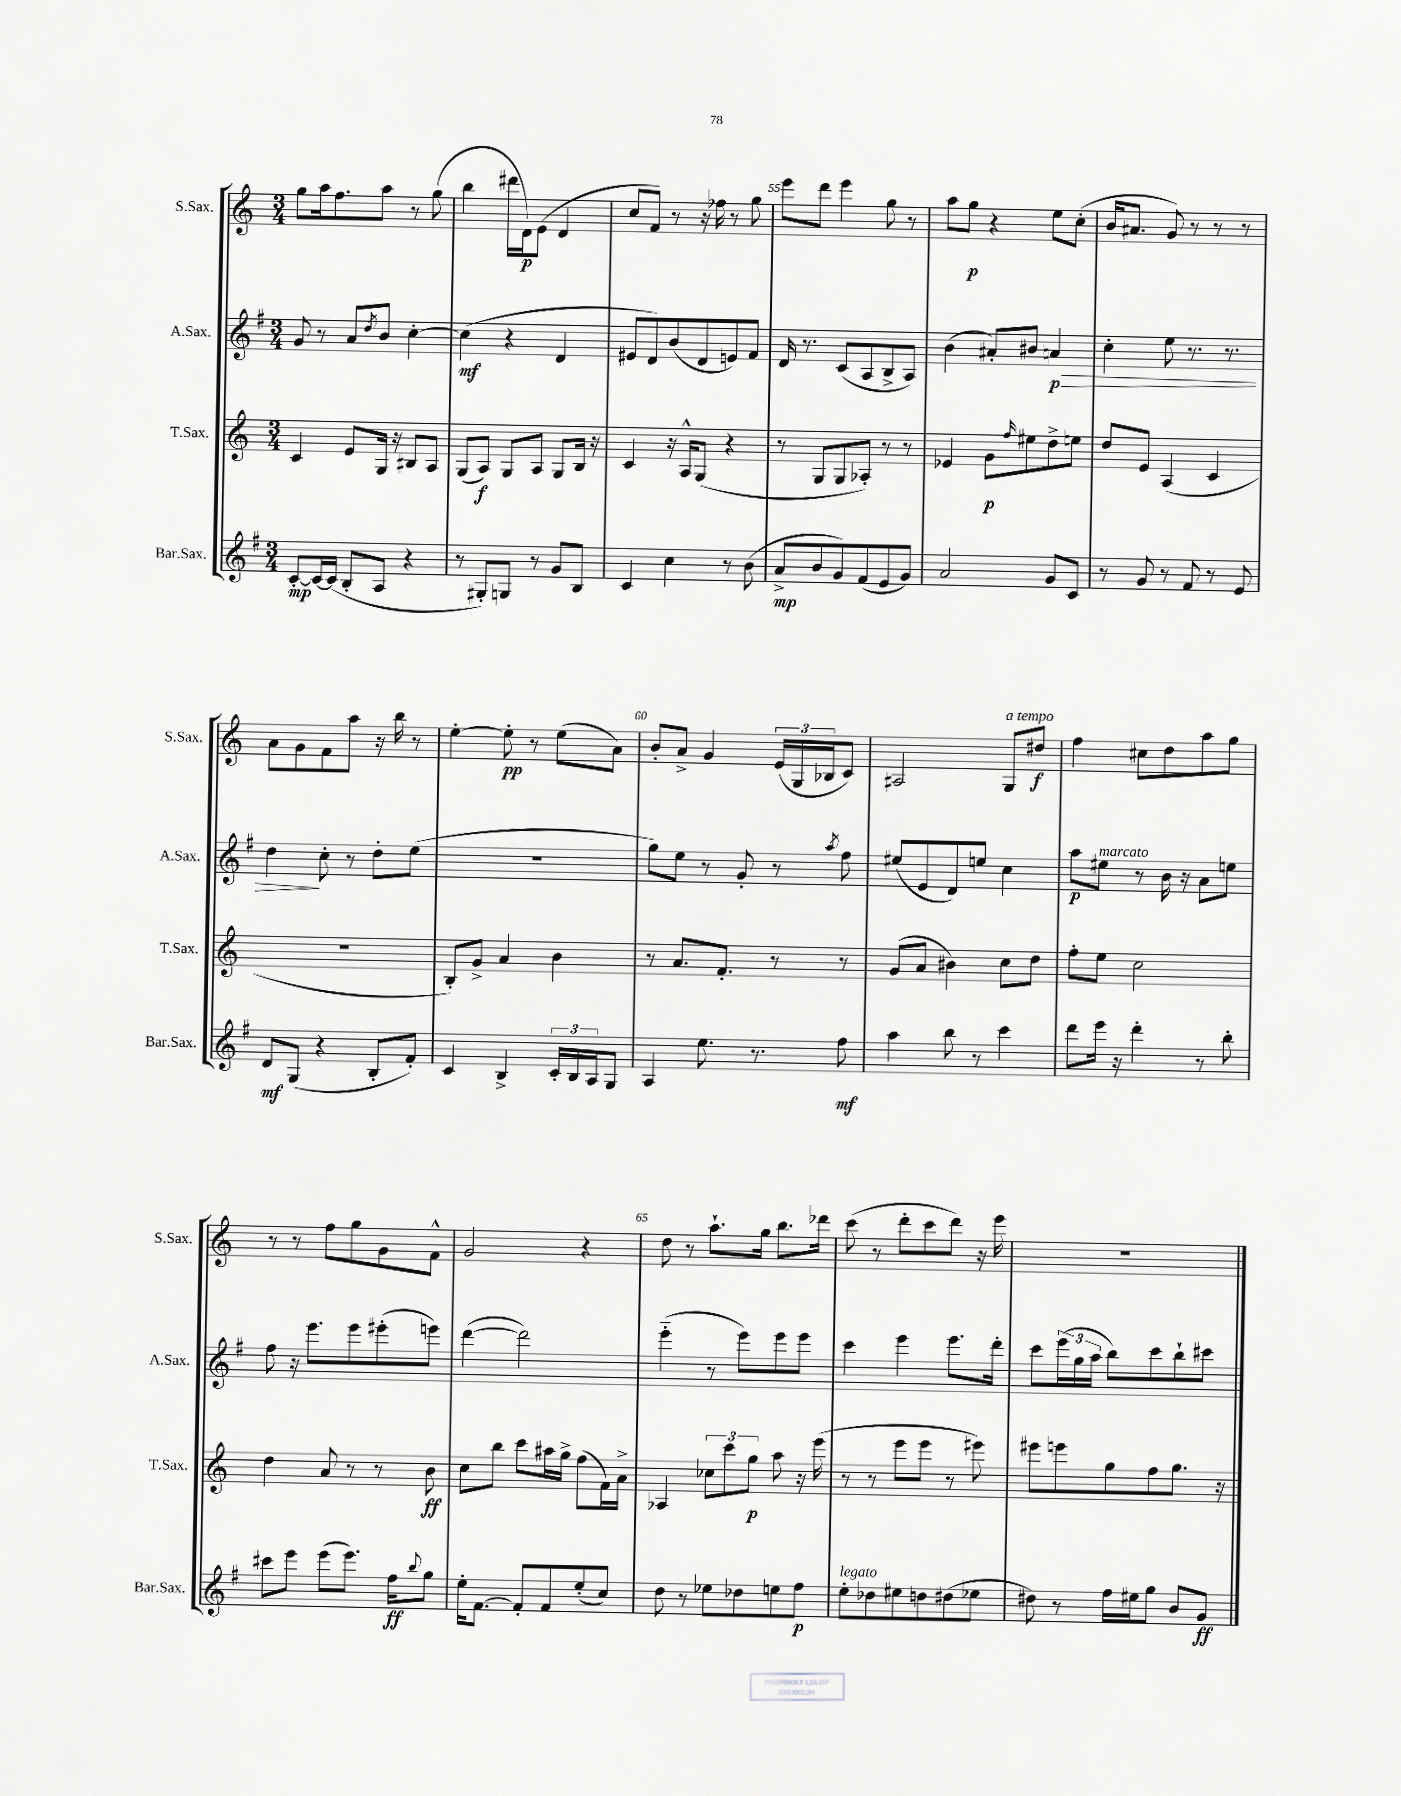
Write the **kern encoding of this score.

**kern	**kern	**kern	**kern
*staff4	*staff3	*staff2	*staff1
*clefG2	*clefG2	*clefG2	*clefG2
*k[f#]	*k[]	*k[f#]	*k[]
*M3/4	*M3/4	*M3/4	*M3/4
[8c'	4c	8g	8gg
16c_	.	8r	16aa
(16c]	.	.	8.ff
8B'	8e	8a	.
.	.	8qdd	.
8A	16G	8b	8aa
.	16r	.	.
4r	8B#	[4cc'	8r
.	8A	.	(8gg
=	=	=	=
8r	(8G	(4cc]	4bb
8G#')	8A)	.	.
8G	8G	4r	16ddd#
.	.	.	16d)
8r	8A	.	(8e
8g	8G	4d	4d
8B	16B	.	.
.	16r	.	.
=	=	=	=
4c	4c	8e#	8cc
.	.	8d)	8f)
4cc	16r	(8b	8r
.	16A^^	.	.
.	(8G	8d	16r
.	.	.	16ff-
8r	4r	8e)	8r
(8b	.	8f#	8gg
=	=	=	=
8a^	8r	16d	8eee
.	.	8.r	.
8b	8G	.	8ddd
8g)	8G	(8c	4eee
(8f#	8A-')	8A	.
8e	8r	8B^	8gg
8g)	8r	8A)	8r
=	=	=	=
2a	4e-	(4b	8aa
.	.	.	8gg
.	8g	8a#')	4r
.	16qqff	.	.
.	8ee#	8b#	.
8g	8dd^	4a	8ee
8c	8ee	.	(8cc'
=	=	=	=
8r	8dd	4cc'	16b
.	.	.	8.a#
8g	8e	.	.
8r	(4A	8ee	8g)
8f#	.	8.r	8r
8r	4c	.	8r
.	.	8.r	.
8e	.	.	8r
=	=	=	=
8d	2.r	4dd	8a
(8G	.	.	8g
4r	.	8cc'	8f
.	.	8r	8aa
8B'	.	8dd'	16r
.	.	.	16bb
8f#')	.	(8ee	8r
=	=	=	=
4c	8B')	2.r	[4ee'
.	8g^	.	.
4B^	4a	.	8ee']
.	.	.	8r
24c'	4b	.	(8ee
24B	.	.	.
24A	.	.	.
8G	.	.	8a)
=	=	=	=
4A	8r	8gg)	8b'
.	8.a	8ee	8a^
8.ee	.	8r	4g
.	8.f'	.	.
.	.	8g'	.
8.r	.	.	.
.	8r	8r	(24e
.	.	.	24G
.	.	.	24B-
.	.	8qaa	.
8ff#	8r	8ff#	8c)
=	=	=	=
4aa	(8g	(8ee#	2A#
.	8a	8e	.
8bb	4b#)	8d)	.
8r	.	8ee	.
4ccc	8cc	4cc	8G
.	8dd	.	8dd#
=	=	=	=
8ddd	8ff'	8aa	4ff
16eee	8ee	8ee#	.
16r	.	.	.
4ddd'	2cc	8r	8cc#
.	.	16b	8dd
.	.	16r	.
8r	.	8a	8aa
8bb'	.	8ee	8gg
=	=	=	=
8ccc#	4dd	8ff#	8r
8eee	.	16r	8r
.	.	8.eee	.
(8eee	8a	.	8ff
8.eee)	8r	8eee	8gg
.	8r	(8eee#'	8g
16ff#	.	.	.
8qqbb	.	.	.
8gg	8b	8eee)	8f^^
=	=	=	=
16ee'	8cc	([4ddd	2g
[8.f#	.	.	.
.	8bb	.	.
8f#']	8ccc	2ddd])	.
8f#	16aa#	.	.
.	16gg^	.	.
(8ee'	(8ff	.	4r
8cc)	16f)	.	.
.	16a^	.	.
=	=	=	=
8dd	4A-	(4eee'~	8dd
8r	.	.	8r
8ee-	12cc-	8r	8.aa`
.	12ccc	.	.
8dd-	.	8eee)	.
.	12gg	.	.
.	.	.	16gg
8ee	8aa	8eee	8.bb
8ff#	16r	8eee	.
.	(16eee	.	16ddd-
=	=	=	=
8ee'	8r	4ccc	(8ccc
8dd-	8r	.	8r
8ee#	8eee	4eee	8ddd'
8dd	8eee	.	8ccc
(8dd#	8r	8.eee	8ddd)
8ee-	8eee#)	.	16r
.	.	16ddd'	16eee
=	=	=	=
8dd#)	8eee#	8ccc	2.r
8r	8eee	(24eee	.
.	.	24gg	.
.	.	24aa	.
16ff#	8gg	8bb)	.
16ee#	.	.	.
8gg	8ff	8ccc	.
8b	8.gg	8bb`	.
8g	.	8ccc#	.
.	16r	.	.
==	==	==	==
*-	*-	*-	*-
